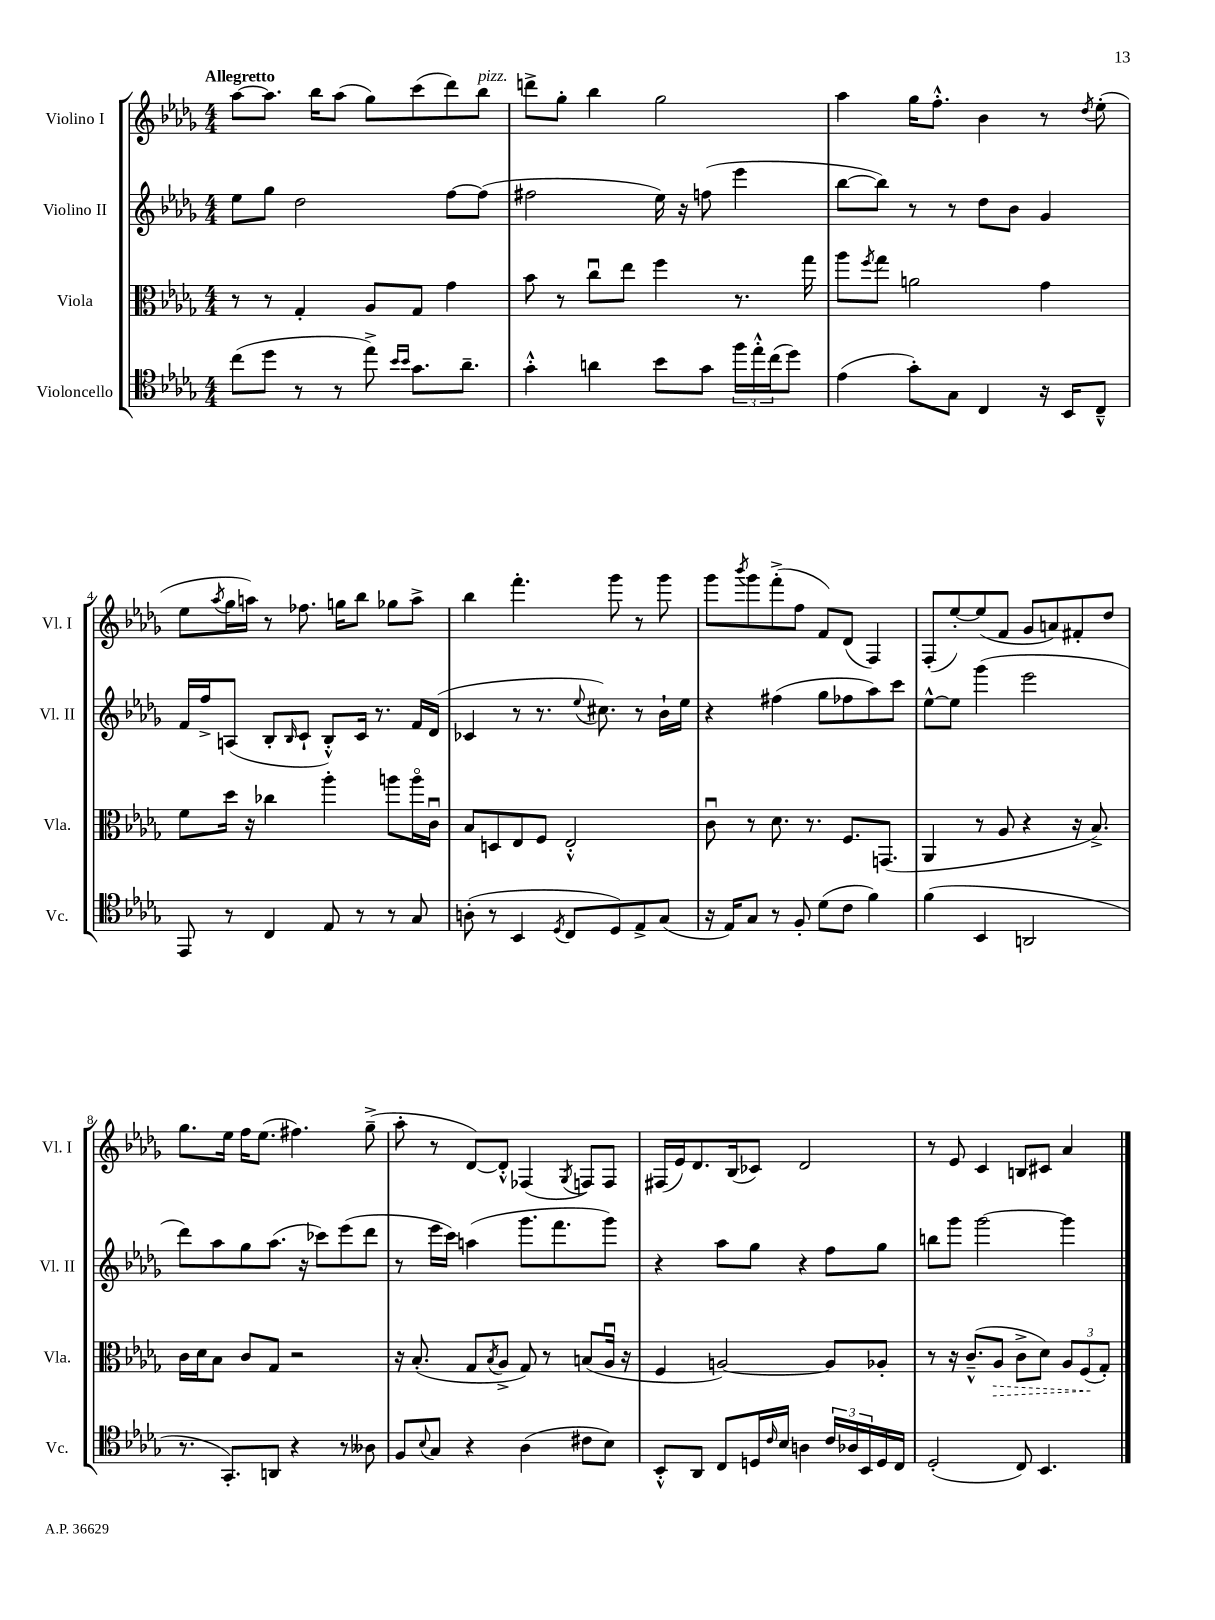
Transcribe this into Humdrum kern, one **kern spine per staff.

**kern	**kern	**kern	**kern
*staff4	*staff3	*staff2	*staff1
*clefC4	*clefC3	*clefG2	*clefG2
*k[b-e-a-d-g-]	*k[b-e-a-d-g-]	*k[b-e-a-d-g-]	*k[b-e-a-d-g-]
*M4/4	*M4/4	*M4/4	*M4/4
(8cc	8r	8ee-	[8aa-
8dd-	8r	8gg-	8.aa-]
8r	4G-'	2dd-	.
.	.	.	16bb-
8r	.	.	(8aa-
8ee-^)	8A-	.	8gg-)
16qqb-	.	.	.
16qqb-	.	.	.
8.g-	8G-	.	(8ccc
.	4g-	[8ff	8ddd-)
8.a-~	.	.	.
.	.	(8ff]	8bb-
=	=	=	=
4g-'^^	8b-	2ff#	8ddd^
.	8r	.	8gg-'
4a	8ccu	.	4bb-
.	8ee-	.	.
8b-	4ff	16ee-)	2gg-
.	.	16r	.
8g-	.	(8ff	.
24ff	8.r	4eee-	.
24ee-'^^	.	.	.
(24cc	.	.	.
8dd-)	.	.	.
.	16gg-	.	.
=	=	=	=
(4e-	8aa-	[8bb-	4aa-
.	8qff	.	.
.	8gg-	8bb-])	.
8g-')	2a	8r	16gg-
.	.	.	8.ff'^^
8G-	.	8r	.
4C	.	8dd-	4b-
.	.	8b-	.
16r	4g-	4g-	8r
16BB-	.	.	.
.	.	.	8qdd-
8C~^^	.	.	(8ee-'
=	=	=	=
8EE-	8f	16f	8ee-
.	.	16ff^	.
.	.	.	8qaa-
8r	16dd-	(8A	16gg-
.	16r	.	16aa)
4C	4cc-	8B-'	8r
.	.	16qqB-	.
.	.	8c`	8.ff-
8E-	4aa-'	8B-'^^)	.
.	.	.	16gg
8r	.	16c	8bb-
.	.	8.r	.
8r	8aa	.	8gg-
8G-	16aao	16f	8aa^
.	16cu	(16d-	.
=	=	=	=
(8A'	8B-	4c-	4bb-
8r	8D	.	.
4BB-	8E-	8r	4.fff'
.	8F	8.r	.
8qD-	.	.	.
8C	2E-'^^	.	.
.	.	8qqee-	.
.	.	8.cc#)	.
8D-)	.	.	8ggg-
8E-^	.	8r	8r
(8G-	.	16b-`	8ggg-
.	.	16ee-	.
=	=	=	=
16r	8cu	4r	8ggg-
16E-)	.	.	.
.	.	.	8qbbb-
8G-	8r	.	8ggg-
8r	8.d-	(4ff#	(8fff'^
8F'	.	.	8ff
.	8.r	.	.
(8d-	.	8gg-	8f)
8c	8.F	8ff-	(8d-
4f)	.	8aa-)	4F)
.	(8.GG	.	.
.	.	8ccc	.
=	=	=	=
(4f	4AA-	[8ee-^^	(8F'
.	.	8ee-]	[8ee-')
4BB-	8r	(4ggg-	(8ee-]
.	8A-	.	8f
2AA	4r	2eee-	8g-
.	.	.	8a)
.	16r	.	8f#'
.	8.B-^)	.	.
.	.	.	8dd-
=	=	=	=
8.r	16c	8ddd-)	8.gg-
.	16d-	.	.
.	8B-	8aa-	.
8.GG-')	.	.	16ee-
.	8c	8gg-	16ff
.	.	.	(8.ee-
8AA	8G-	(8.aa-	.
4r	2r	.	4.ff#)
.	.	16r	.
.	.	8ccc-)	.
8r	.	(8eee-	.
8A--	.	8ddd-	(8gg-~^
=	=	=	=
8F	16r	8r	8aa-'
.	(8.B-'	.	.
8qqB-	.	.	.
8G-	.	16eee-	8r
.	.	16ccc)	.
4r	8G-	(4aa	[8d-)
.	8qB-	.	.
.	8A-^	.	8d-'^^]
(4A-	8G-)	8.ggg-	(4F-
.	8r	.	.
.	.	8.fff	.
.	.	.	8qG-
8c#	(8B	.	8F)
8B-)	16A-u	8ggg-)	8F
.	16r	.	.
=	=	=	=
8BB-'^^	4F	4r	(16F#
.	.	.	16e-)
8AA-	.	.	8.d-
8C	[2A)	8aa-	.
.	.	.	(16B-
16D	.	8gg-	8c-)
16qqc	.	.	.
16B-	.	.	.
4A	.	4r	2d-
24c	8A]	8ff	.
24A-	.	.	.
24BB-	.	.	.
16D	8A-'	8gg-	.
16C	.	.	.
=	=	=	=
(2D-'	8r	8bb	8r
.	16r	8ggg-	8e-
.	(8.c~^^	.	.
.	.	[2ggg-	4c
.	8A-	.	.
8C)	8c^	.	8B
4.BB-	8d-)	.	8c#
.	12A-	4ggg-]	4a-
.	(12F	.	.
.	12G-')	.	.
==	==	==	==
*-	*-	*-	*-
